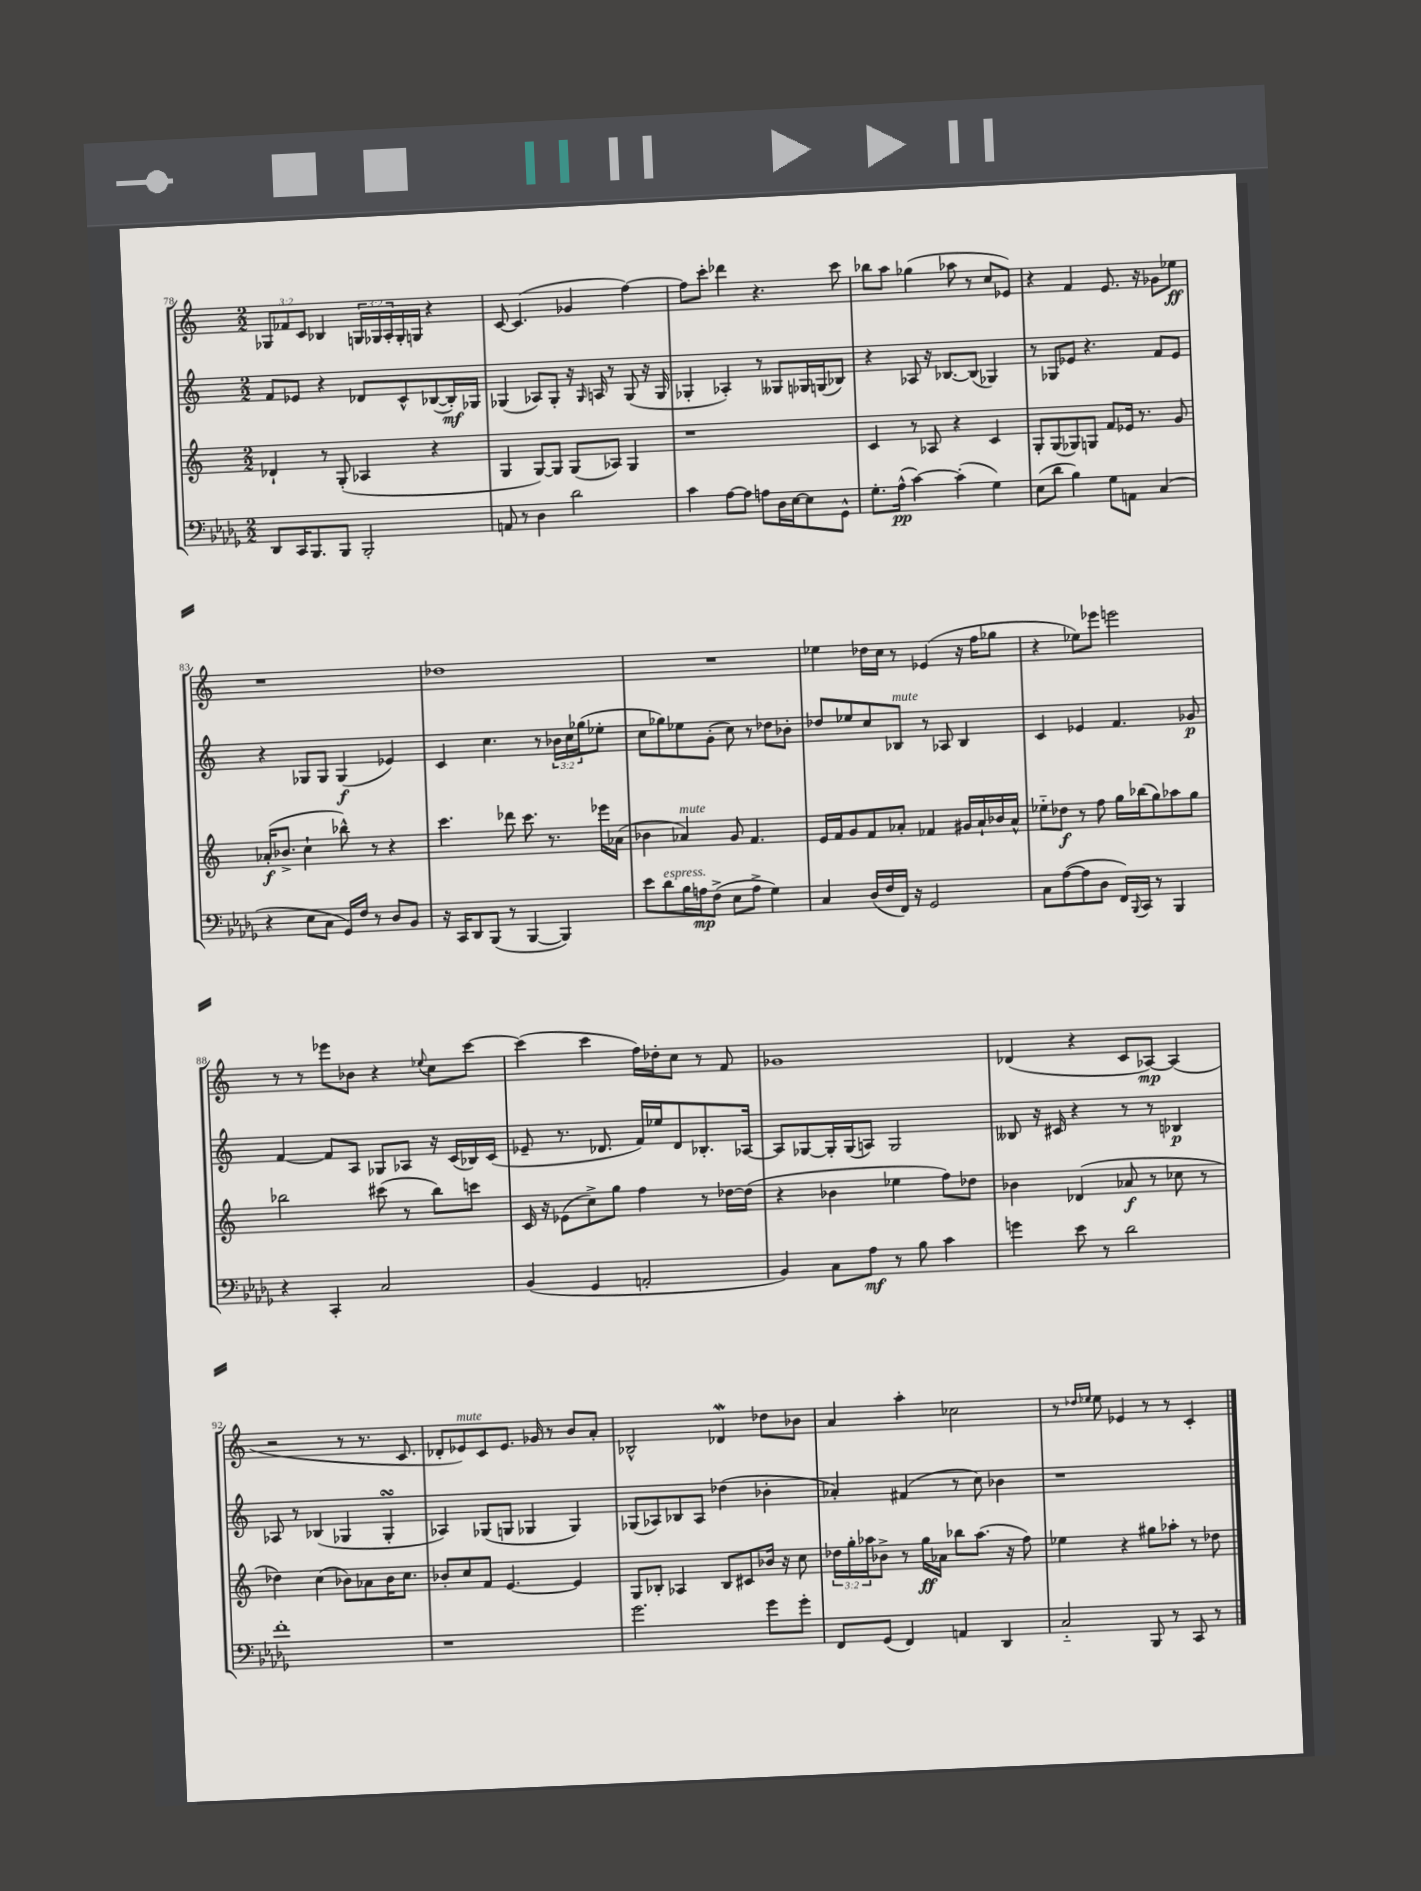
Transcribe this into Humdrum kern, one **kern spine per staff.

**kern	**kern	**kern	**kern
*staff4	*staff3	*staff2	*staff1
*clefF4	*clefG2	*clefG2	*clefG2
*k[b-e-a-d-g-]	*k[]	*k[]	*k[]
*M2/2	*M2/2	*M2/2	*M2/2
8DD-/L	4d-`/	8f/L	12G-/L
.	.	.	12f-/
16CC/K	.	8e-/J	.
.	.	.	12c/J
8.BBB-/	.	.	.
.	8r	4r	4B-/
8BBB-/J	(8G'/	.	.
2BBB-'/	4A-/	8d-/L	24G/LL
.	.	.	24G-/
.	.	.	24A'/
.	.	8c^^/	16G-'/
.	.	.	16G/JJ
.	4r	([8B-/	4r
.	.	16B-'/]L)	.
.	.	16G-/JJ	.
=	=	=	=
8AA/	4G/	(4G-/	[8c/
8r	.	.	(4.c/]
4D-\	[8G/L)	8A-/L)	.
.	8G/]J	8G-'/J	.
2d-\	(8G/L	16r	4g-/
.	.	16qqG-/	.
.	.	16A/	.
.	8A-/J)	8r	.
.	4G/	(8G-/	[4ff\)
.	.	16r	.
.	.	16G-/	.
=	=	=	=
4c\	1r	4G-'/	8ff\]L
.	.	.	8ccc'\J
[8A-\L	.	4A-'/)	4ddd-\
8A-\]J	.	.	.
8A\L	.	8r	4.r
16D-\L	.	8G--/L	.
[16E-\J	.	.	.
8E-\]	.	16G-/L	.
.	.	(16G/J	.
8GG-^^\J	.	8B-/J)	8ccc\
=	=	=	=
8.G-'\L	4c/	4r	8bb-\L
.	.	.	8aa\J
(16A-^^\Jk	.	.	.
[4c\)	8r	8A-/	(4gg-\
.	8A-/	16r	.
.	.	[8.B-/L	.
(4c'\]	4r	.	8aa-\
.	.	(8B-/]J	8r
4G-\)	4c/	4G-/)	8cc/L
.	.	.	8e-/J)
=	=	=	=
(8E-\L	8G'/L	8r	4r
8d-\J	(8G/	8G-/L	.
4B-\)	8G-/)	8e-/J	4f/
.	8G/J	4.r	.
8G-\L	8f/L	.	8.e/
8AA\J	16e-/Jk	.	.
.	8.r	.	16r
(4C/	.	8f/L	8g-\L
.	8g/	8e-/J	8ee-\J
=	=	=	=
4r	(16a-'/LK	4r	1r
.	8.b-^/J	.	.
8E-\L	4cc`\	8G-/L	.
8C\J	.	8G-/J	.
16GG-/LL)	8bb-^^\)	(4G-/	.
16F/JJ	.	.	.
8r	8r	.	.
8D-/L	4r	4e-/)	.
8BB-/J	.	.	.
=	=	=	=
16r	4.ccc\	4c/	1dd-
16CC/LK	.	.	.
8DD-/	.	.	.
(8BBB-/J	.	4.cc\	.
8r	8ddd-\	.	.
[4BBB-/	8.ccc\	.	.
.	.	8r	.
.	8.r	.	.
4BBB-/])	.	24b-\LL	.
.	.	24cc\	.
.	.	(24gg-\J	.
.	16eee-\LL	8ee-'\J	.
.	(16a-\JJ	.	.
=	=	=	=
8e-\L	4b-\	8cc\L	1r
8d-\	.	8gg-\)	.
16B-\L	4a-/)	8ee-\	.
16A\J	.	.	.
(8F^\J	.	(8g'\J	.
8E-\L	8g/	8cc\)	.
8A^\J	4.f/	8r	.
4G-\)	.	8dd-\L	.
.	.	8b-'\J	.
=	=	=	=
4C/	16e/LL	8dd-/L	4ee-\
.	16f/J	.	.
.	8g/	8ee-/	.
(16D-/LL	8f/	8cc/	16dd-\LL
16F/	.	.	16cc\JJ
16FF/JJ)	8a-'/J	8B-/J	8r
16r	.	.	.
2GG-/	4f-/	8r	(4e-/
.	.	8A-/	.
.	16g#/LL	4B-/	16r
.	16a-`/	.	16ff\LK
.	16b-/	.	8gg-\J
.	16a-^^/JJ	.	.
=	=	=	=
8C\L	8ee-'~\L	4c/	4r
([8A-\	8dd-\J	.	.
8A-\]	8r	4e-/	8ee-\L)
8D-\J	8ff\	.	8eee-\J
16FF/LL)	16gg\LL	4.f/	2eee\
8qqBBB-/	.	.	.
16CC/JJ	(16bb-\J	.	.
8r	8gg\)	.	.
4BBB-/	8aa-\	.	.
.	8gg\J	8g-/	.
=	=	=	=
4r	2bb-\	[4f/	8r
.	.	.	8r
4CC'/	.	8f/]L	8eee-\L
.	.	8A/J	8b-\J
2C/	(8ccc#\	8G-/L	4r
.	8r	8A-/J	.
.	.	.	8qqee-/
.	8bb-\L)	16r	8cc\L
.	.	(16c/LL	.
.	8ccc\J	16B-/)	[8ccc\J
.	.	(16c/JJ	.
=	=	=	=
(4BB-/	16c/	8e-~/	(4ccc\]
.	16r	.	.
.	(8e-\L	8.r	.
4GG-/	8cc^\)	.	4ccc\
.	.	8.d-/	.
.	8gg\J	.	.
2AA'/	4ff\	16f/LL)	16ff\LL)
.	.	16ee-/J	16dd-'\J
.	.	8d-/	8cc\J
.	8r	8.B-'/	8r
.	[16dd-\LL	.	8f/
.	(16dd-\]JJ	[16A-/Jk	.
=	=	=	=
4BB-/)	4r	8A-/]L	1g-
.	.	[8G-/	.
8C\L	4b-\	16G-'/]L	.
.	.	(16G-/J	.
8A-\J	.	8A/J)	.
8r	4ee-\	2G-/	.
8B-\	.	.	.
4c\	8ff\L)	.	.
.	8dd-\J	.	.
=	=	=	=
4g\	4b-\	8B--/	(4d-/
.	.	16r	.
.	.	16c#/	.
8e-\	(4d-/	4r	4r
8r	.	.	.
2d-\	8a-/	8r	8c/L
.	8r	8r	[8A-/J)
.	8cc-\	4B-/	(4A-/]
.	8r	.	.
=	=	=	=
1f'	4dd-\)	8A-/	2r
.	.	8r	.
.	(4cc\	(4B-/	.
.	8b-\L)	4G-/	8r
.	8a-\	.	8.r
.	16b-\K	4G-'/	.
.	8.cc\J	.	8.c/
=	=	=	=
1r	8b-'/L	4A-/)	8d-'/L
.	8cc/	.	8e-/)
.	8f/J	(8G-/L	8c/
.	[4.e/	8G/J	8.e-/J
.	.	4G-/	.
.	.	.	16g-/
.	.	.	8r
.	4e/]	4G-/)	8b/L
.	.	.	8a'/J
=	=	=	=
2.g-\	8G/L	(8G-/L	2B-^^/
.	8B-'/J	8A-/)	.
.	4A-/	8B-/	.
.	.	8A-/J	.
.	8B-/L	(4dd-\	4d-/
.	8c#/	.	.
8g-\L	16b-/Jk	4b-'\	8dd-\L
.	16r	.	.
8g-'\J	8cc\	.	8b-\J
=	=	=	=
8FF/L	24dd-\LL	4a-'/)	4a/
.	24gg'\	.	.
.	24aa-\J	.	.
(8GG-/J	8b-^\J	.	.
4FF/)	8r	(4f#/	4aa'\
.	16gg\LL	.	.
.	16a-\JJ	.	.
4AA/	8bb-\L	8r	2cc-\
.	(8.aa-\J	8cc\)	.
4DD-/	.	4b-\	.
.	16r	.	.
.	8ff\)	.	.
=	=	=	=
2C'~/	4ee-\	1r	8r
.	.	.	16qqdd-/LL
.	.	.	16qqee-/JJ
.	.	.	8ee-\
.	4r	.	4e-/
8BBB-/	8gg#\L	.	8r
8r	8aa-'\J	.	8r
8CC/	8r	.	4c'/
8r	8dd-\	.	.
==	==	==	==
*-	*-	*-	*-
